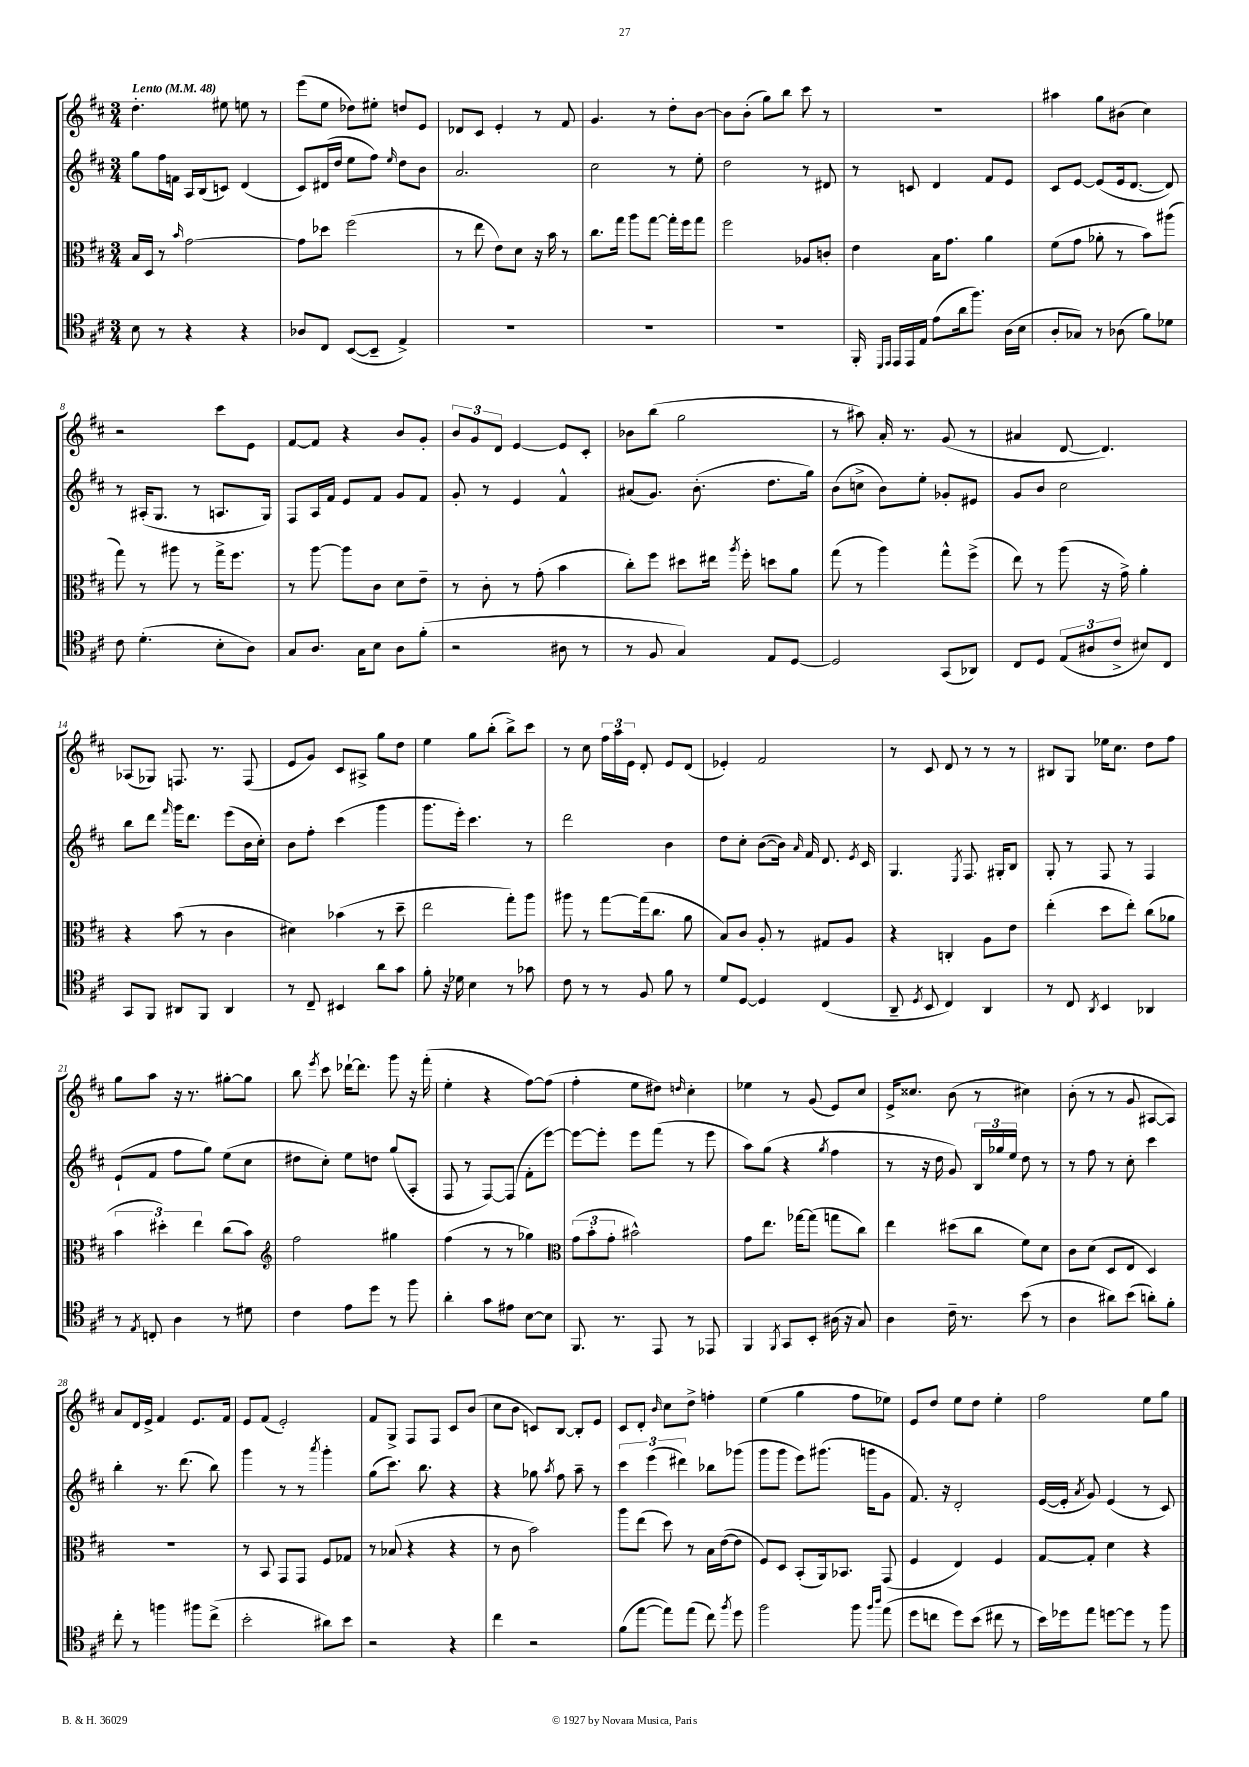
<<
\new StaffGroup <<
\new Staff = "s0" {
    \clef treble \key d \major \numericTimeSignature \time 3/4 \tempo "Lento" 4 = 48
    \autoBeamOff d''4.-. eis''8 e''8 r8 |
    e'''8[( e''8] des''8[) eis''8]-. d''8[ e'8] |
    des'8[ cis'8] e'4-. r8 fis'8 |
    g'4. r8 d''8[-. b'8]~ |
    b'8[ b'8]-.( g''8[) b''8] cis'''8 r8 |
    R2. |
    ais''4 g''8[ bis'8]( cis''4) |
    r2 cis'''8[ e'8] |
    fis'8[~ fis'8] r4 b'8[ g'8]-. |
    \tuplet 3/2 { b'8[ g'8 d'8] } e'4~ e'8[ cis'8]-. |
    bes'8[ b''8]( g''2 |
    r8 ais''8) a'16-. r8. g'8( r8 |
    ais'4 d'8~ d'4.) |
    aes8[( ges8]) f8. r8. f8( |
    e'8[ g'8]) cis'8[ ais8]-> g''8[ d''8] |
    e''4 g''8[ b''8]-.( b''8[->) cis'''8] |
    r8 cis''8 \tuplet 3/2 { fis''16[ a''16 e'16] } d'8-. e'8[ d'8]( |
    ees'4-.) fis'2 |
    r8 cis'8 d'8 r8 r8 r8 |
    bis8[ g8] ees''16[ cis''8.] d''8[ fis''8] |
    g''8[ a''8] r16 r8. gis''8[~-. gis''8] |
    b''8 \acciaccatura { e'''8 } cis'''8 des'''16[~-! des'''8.] g'''8 r16 fis'''16-.( |
    e''4-. r4 fis''8[~) fis''8]( |
    fis''4-. e''8[ dis''8]) \grace { d''16 } cis''4-. |
    ees''4 r8 g'8( e'8[) cis''8] |
    e'16[-> cisis''8.] b'8( r8 cis''4) |
    b'8-.( r8 r8 g'8 ais8[~ ais8]) |
    a'8[ d'16 e'16]-> fis'4 e'8.[ fis'16] |
    e'8[ fis'8]( e'2-.) |
    fis'8[ g8]-> fis8[ fis8] cis'8[ b'8]( |
    cis''8[ b'8] c'8[) b8]~ b8[-. e'8] |
    cis'8[ d'8]-. \grace { b'16 } cis''8[ d''8]-> f''4-. |
    e''4( g''4 fis''8[ ees''8]) |
    e'8[ d''8] e''8[ d''8] e''4-. |
    fis''2 e''8[ g''8] \bar "|." |
}
\new Staff = "s1" {
    \clef treble \key d \major \numericTimeSignature \time 3/4
    \autoBeamOff g''8[ fis''16 f'16] a16[ b16( c'8]) d'4( |
    cis'8[) dis'16( d''16] e''8[ fis''8]) \grace { e''16 } d''8[ b'8] |
    a'2. |
    cis''2 r8 e''8-. |
    d''2 r8 dis'8 |
    r8 c'8 d'4 fis'8[ e'8] |
    cis'8[ e'8]~ e'8[( e'16 d'8.]~ d'8) |
    r8 ais16[-.( g8.] r8 a8.[ g16]) |
    fis8[ a16 fis'16] e'8[ fis'8] g'8[ fis'8] |
    g'8-. r8 e'4 fis'4-^ |
    ais'8[( g'8.]) b'8.-.( d''8.[ g''16]) |
    b'8[( c''8]-> b'8[) e''8]-. ges'8[-. eis'8] |
    g'8[ b'8] cis''2 |
    b''8[ d'''8] \grace { fis'''16 } g'''16[ d'''8.] e'''8[( b'16 cis''16]-.) |
    b'8[ fis''8]-. cis'''4( g'''4 |
    g'''8.[ e'''16]-.) cis'''4. r8 |
    d'''2 b'4 |
    d''8[ cis''8]-. b'8[~( b'16]) \grace { a'16 } fis'16 d'8. \acciaccatura { e'8 } cis'16 |
    g4. \acciaccatura { e8 } fis8. gis16[-. b8] |
    g8-. r8 fis8 r8 fis4 |
    e'8[-!( fis'8] fis''8[ g''8]) e''8[( cis''8] |
    dis''8[ cis''8]-.) e''8[ d''8] g''8[( a8]-. |
    fis8 r8 fis8[~) fis8]( fis'8[-. e'''8]~) |
    e'''8[~ e'''8]-. e'''8[ fis'''8]( r8 e'''8 |
    a''8[) g''8]( r4 \acciaccatura { g''8 } fis''4 |
    r8 r16 d''16 g'8) \tuplet 3/2 { b16[ ges''16 e''16] } d''8 r8 |
    r8 fis''8 r8 cis''8-. cis'''4 |
    b''4-. r8. d'''8.( b''8) |
    g'''4 r8 r8 \acciaccatura { a'''8 } g'''4-. |
    g''8[( cis'''8.]) b''8. r4 |
    r4 ges''8 \acciaccatura { a''8 } fis''8 a''8-- r8 |
    \tuplet 3/2 { cis'''4 e'''4( dis'''4) } bes''8[ ges'''8]( |
    g'''8[ g'''8] e'''8[) gis'''8.]( g'''16[ g'8] |
    fis'8.) r16 d'2-. |
    e'16[~( e'16]-. \acciaccatura { a'8 } g'8) e'4( r8 cis'8) \bar "|." |
}
\new Staff = "s2" {
    \clef alto \key d \major \numericTimeSignature \time 3/4
    \autoBeamOff b16[ d16] r8 \grace { b'16 } g'2~ |
    g'8[ des''8] fis''2( |
    r8 e''8 e'8[) d'8] r16 b'16 r8 |
    cis''8.[ g''16] a''8[ g''8]~ g''16[-. fis''16 g''8] |
    fis''2 aes8[ c'8]-. |
    e'4 b16[ g'8.] a'4 |
    fis'8[( g'8] aes'8-. r8 b'8[) ais''8]( |
    g''8) r8 ais''8 r8 g''16[-> fis''8.] |
    r8 a''8~ a''8[ cis'8] d'8[ e'8]-- |
    r8 cis'8-. r8 g'8-.( b'4 |
    cis''8[-.) fis''8] dis''8[ eis''16] \acciaccatura { a''8 } fis''16-. d''8[ a'8] |
    g''8( r8 a''4) g''8[-^ fis''8]->( |
    e''8) r8 a''8( r16 g'16->) a'4-. |
    r4 b'8( r8 cis'4 |
    dis'4) bes'4( r8 d''8-- |
    e''2 g''8[-.) a''8] |
    ais''8 r8 g''8[~ g''16( cis''8.] a'8 |
    b8[) cis'8] a8-. r8 gis8[ a8] |
    r4 c4-. a8[ e'8] |
    e''4-.( d''8[ e''8]-.) cis''8[( aes'8] |
    \tuplet 3/2 { b'4 dis''4-.) e''4 } cis''8[( b'8]) |
    \clef treble fis''2 gis''4 |
    fis''4( r8 r8 ges''4) |
    \clef alto \tuplet 3/2 { g'8[( b'8-. g'8]-. } bis'2-^) |
    g'8[ e''8.] ges''16[~ ges''8]( g''8[ cis''8]) |
    e''4 dis''8[( cis''8] fis'8[) d'8] |
    cis'8[ d'8]( d8[ e8] d4) |
    R2. |
    r8 b,8 g,8[ g,8] fis8[ ges8] |
    r8 bes8( r4 r4 |
    r8 cis'8 b'2) |
    a''8[ e''8]( d''8) r8 b16[ e'16~( e'8] |
    fis8[) d8] b,8[-.( a,16) bes,8.] g,8( |
    fis4 e4) fis4 |
    g8[~ g8]-. d'4 r4 \bar "|." |
}
\new Staff = "s3" {
    \clef tenor \key d \major \numericTimeSignature \time 3/4
    \autoBeamOff b8 r8 r4 r4 |
    aes8[ cis8] b,8[~( b,8]-- e4->) |
    R2. |
    R2. |
    R2. |
    fis,16-. \grace { d,16[ e,16] } e,16[ e,16 e16] e'8[( a'16 fis''8.]) a16[( b16] |
    a8[-. ges8]) r8 aes8( fis'8[) des'8] |
    cis'8 d'4.-.( b8[-. a8]) |
    g8[ a8.] g16[ b8] a8[ fis'8]-.( |
    r2 ais8 r8 |
    r8 fis8 g4) e8[ d8]~ |
    d2 g,8[( aes,8]) |
    cis8[ d8] \tuplet 3/2 { e8[( ais8 cis'8]-> } bis8[) cis8] |
    g,8[ fis,8] ais,8[ fis,8] ais,4 |
    r8 cis8-- bis,4 a'8[ g'8] |
    fis'8-. r16 des'16 b4 r8 ges'8 |
    cis'8 r8 r8 fis8 fis'8 r8 |
    d'8[ d8]~ d4 cis4( |
    a,8-- \acciaccatura { d8 } b,8 cis4) a,4 |
    r8 cis8 \acciaccatura { a,8 } b,4 aes,4 |
    r8 \acciaccatura { e8 } c8-. a4 r8 dis'8 |
    cis'4 e'8[ d''8] r8 fis''8 |
    a'4-. g'8[ eis'8] b8[~ b8] |
    fis,8. r8. e,8 r8 ees,8 |
    fis,4 \acciaccatura { fis,8 } g,8[ b,8]-. ais16( r16 g8) |
    a4 cis'16-- r8. b'8( r8 |
    a4 ais'8[) b'8]( a'8[-.) fis'8]-. |
    cis''8-. r8 f''4 fis''8[ cis''8]->( |
    b'2-. ais'8[) b'8] |
    r2 r4 |
    cis''4 r2 |
    fis'8[( e''8]~ e''8[) e''8]( cis''8) \acciaccatura { fis''8 } d''8 |
    fis''2 fis''8 \grace { fis''16[ a''16] } e''8( |
    d''8[ c''8] d''8[) b'8]( cis''8 r8 |
    b'16[) des''16 e''8] d''8[~ d''8] r8 fis''8 \bar "|." |
}
>>
>>
